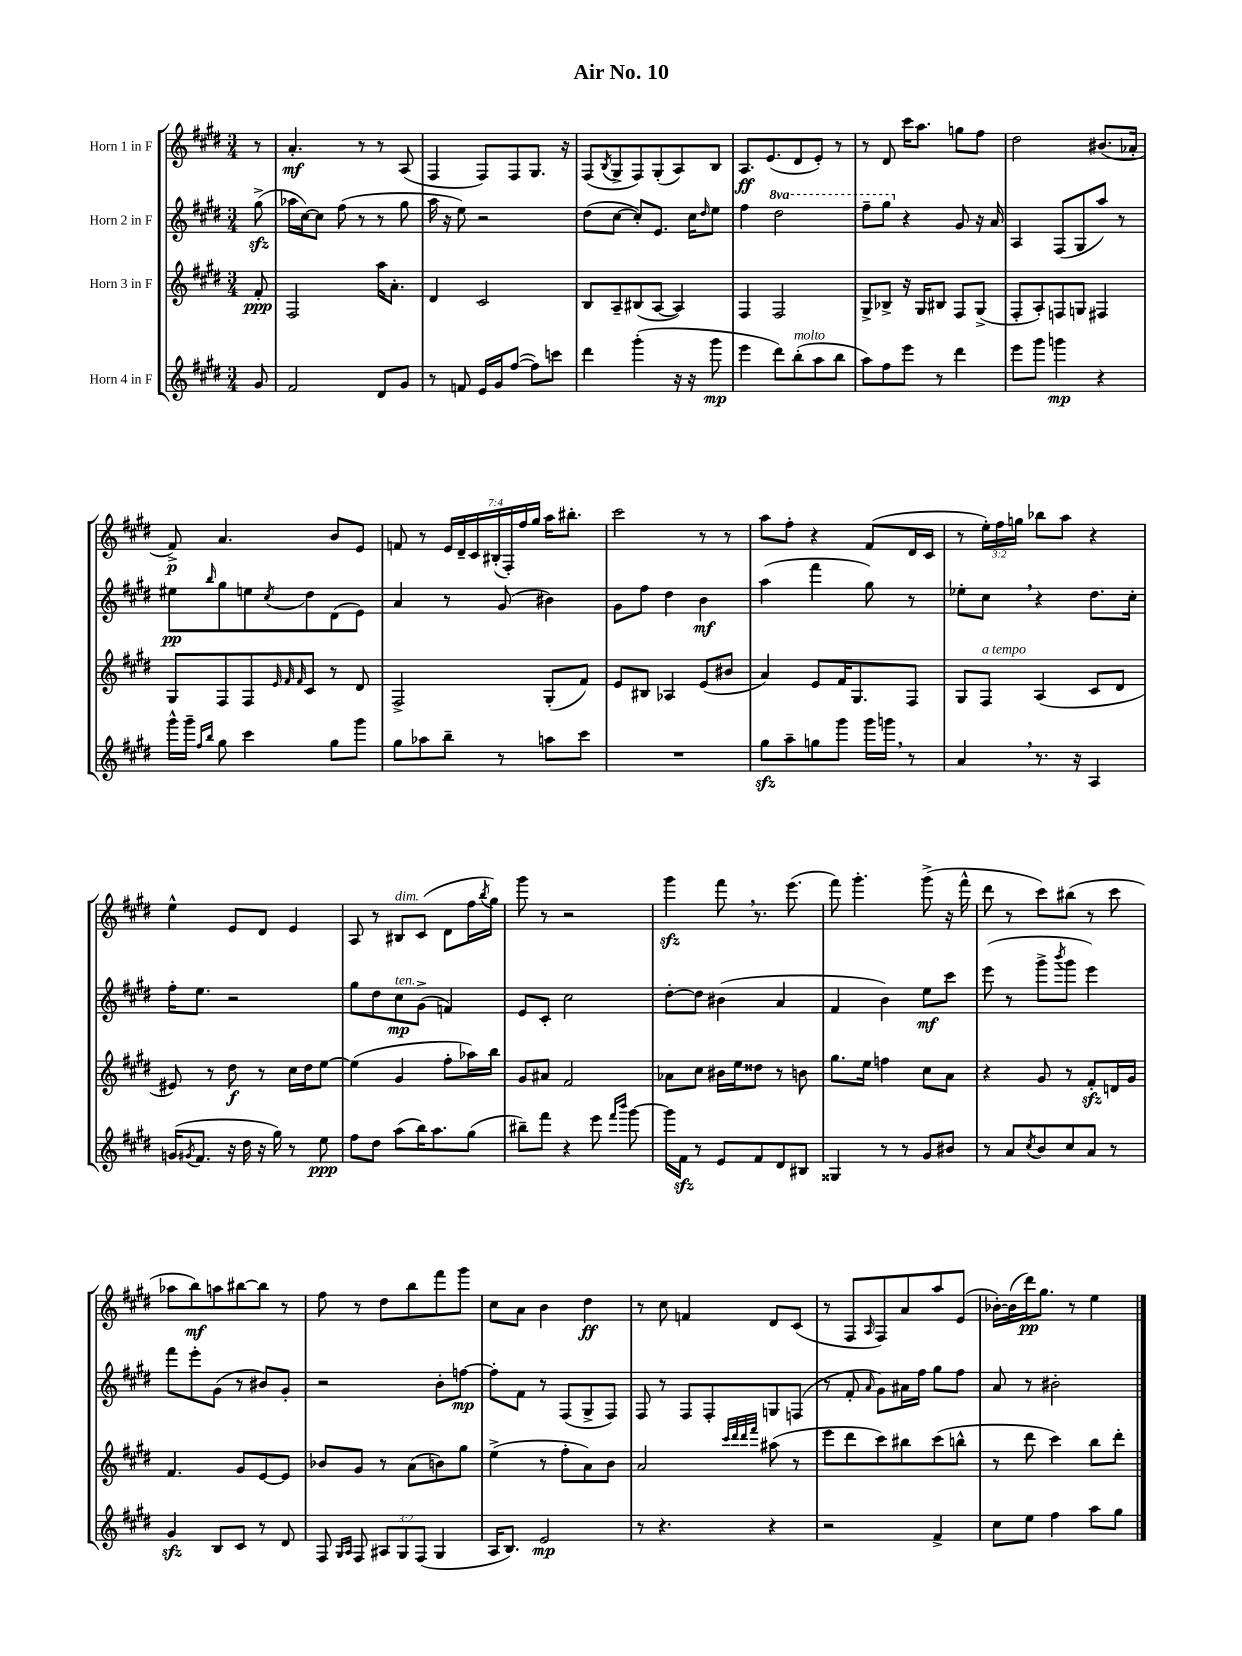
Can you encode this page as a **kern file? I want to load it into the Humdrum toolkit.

**kern	**kern	**kern	**kern
*staff4	*staff3	*staff2	*staff1
*clefG2	*clefG2	*clefG2	*clefG2
*k[f#c#g#d#]	*k[f#c#g#d#]	*k[f#c#g#d#]	*k[f#c#g#d#]
*M3/4	*M3/4	*M3/4	*M3/4
8g#	8f#'	(8gg#^	8r
=	=	=	=
2f#	2F#	16aa-	4.a'
.	.	[16cc#)	.
.	.	8cc#]	.
.	.	(8ff#	.
.	.	8r	8r
8d#	16aa	8r	8r
.	8.a'	.	.
8g#	.	8gg#	(8A
=	=	=	=
8r	4d#	16aa	4F#
.	.	16r	.
8f	.	8ee)	.
16e	2c#	2r	8F#)
16g#	.	.	.
([8ff#	.	.	8F#
8ff#])	.	.	8.G#
8ccc	.	.	.
.	.	.	16r
=	=	=	=
4ddd#	8B	(8dd#	(8F#
.	.	.	8qB
.	8A~	[8cc#	8G#^
(4ggg#'	(8B#	8cc#'])	8F#)
.	[8A	8.e	(8G#'
16r	4A])	.	8A)
16r	.	16cc#	.
.	.	16qqdd#	.
8ggg#	.	8ee	8B
=	=	=	=
4eee	4F#	4ff#	8.A
.	.	.	(8.e
8ddd#)	2F#	2ddd#	.
(8bb'	.	.	8d#
8aa	.	.	8e')
8bb	.	.	8r
=	=	=	=
8aa)	8G#^	8fff#~	8r
8ff#	8B-^	8ggg#	8d#
8eee	16r	4r	16ccc#
.	16G#	.	8.aa
8r	8B#	.	.
4ddd#	8F#	8g#	8gg
.	(8G#^	16r	8ff#
.	.	16a	.
=	=	=	=
8eee	8F#'	4A	2dd#
8ggg#	8A')	.	.
4ggg	8F	(8F#	.
.	8G	8G#	.
4r	4F#	8aa)	(8.b#
.	.	8r	.
.	.	.	16a-'
=	=	=	=
16ggg#^^	8G#	8ee#	8f#^)
16ggg#~	.	.	.
16qqff#	.	.	.
16qqbb	.	16qqbb	.
8gg#	8F#	8gg#	4.a
4ccc#	8F#	8ee	.
.	32qqe	.	.
.	32qqf#	.	.
.	32qqf#	8qcc#	.
.	8c#	8dd#	.
8gg#	8r	(8d#	8b
8ggg#	8d#	8e)	8e
=	=	=	=
8gg#	2F#^	4a	8f
8aa-	.	.	8r
8bb~	.	8r	28e
.	.	.	28d#~
.	.	.	28c#
.	.	.	(28B#'
8r	.	(8g#	.
.	.	.	28F#')
.	.	.	28ff#
.	.	.	28gg#
8aa	(8G#'	4b#)	16aa
.	.	.	8.bb#'
8ccc#	8f#)	.	.
=	=	=	=
2.r	8e	8g#	2ccc#
.	8B#	8ff#	.
.	4A-	4dd#	.
.	(8e	4b	8r
.	8b#	.	8r
=	=	=	=
8gg#	4a)	(4aa	8aa
8aa~	.	.	8ff#'
8gg	8e	4fff#	4r
8ggg#	16f#	.	.
.	8.G#	.	.
16ggg#	.	8gg#)	(8f#
16ggg	.	.	.
8r	8F#	8r	16d#
.	.	.	16c#
=	=	=	=
4a	8G#	8ee-'	8r
.	8F#	8cc#	24ee')
.	.	.	24ff#
.	.	.	24gg
8.r	(4A	4r	8bb-
.	.	.	8aa
16r	.	.	.
4A	8c#	8.dd#	4r
.	8d#	.	.
.	.	16cc#'	.
=	=	=	=
(16g	8e#)	16ff#'	4ee^^
8qg#	.	.	.
8.f#	.	8.ee	.
.	8r	.	.
16r	8dd#	2r	8e
16dd#	.	.	.
16r	8r	.	8d#
16gg#)	.	.	.
8r	16cc#	.	4e
.	16dd#	.	.
8ee	[8ee	.	.
=	=	=	=
8ff#	(4ee]	8gg#	8A
8dd#	.	8dd#	8r
(8aa	4g#	8cc#	8B#
16bb)	.	(8g#^	(8c#
8.aa	.	.	.
.	8ff#'	4f)	8d#
(8gg#	16aa-)	.	16ff#
.	.	.	8qbb
.	16bb	.	16gg#)
=	=	=	=
8bb#~)	8g#	8e	8ggg#
8fff#	8a#	8c#'	8r
4r	2f#	2cc#	2r
8eee	.	.	.
16qqfff#	.	.	.
16qqbbb	.	.	.
[8ggg#	.	.	.
=	=	=	=
16ggg#]	8a-	[8dd#'	4ggg#
16f#	.	.	.
8r	8cc#	8dd#]	.
8e	16b#	(4b#	8fff#
.	16ee	.	.
8f#	8dd##	.	8.r
8d#	8r	4a	.
.	.	.	(8.eee
8B#	8b	.	.
=	=	=	=
4G##	8.gg#	4f#	8fff#)
.	.	.	4.ggg#'
.	16ee	.	.
8r	4ff	4b)	.
8r	.	.	.
8g#	8cc#	8ee	(8ggg#^
8b#	8a	8ccc#	16r
.	.	.	16fff#^^
=	=	=	=
8r	4r	(8eee	8ddd#
8a	.	8r	8r
8qcc#	.	.	.
8b	8g#	8ggg#^	8ccc#)
.	.	8qbbb	.
8cc#	8r	8ggg#	(8bb#
8a	8f#'	4eee)	8r
8r	16d	.	8ccc#
.	16g#	.	.
=	=	=	=
4g#	4.f#	8fff#	8aa-
.	.	8eee'	8bb)
8B	.	(8g#	8aa
8c#	8g#	8r	[8bb#
8r	[8e	8b#)	8bb#]
8d#	8e]	8g#'	8r
=	=	=	=
8F#	8b-	2r	8ff#
16qqG#	.	.	.
16qqA	.	.	.
8F#	8g#	.	8r
12A#	8r	.	8dd#
12G#	.	.	.
.	(8a	.	8bb
(12F#	.	.	.
4G#	8b)	8b'	8fff#
.	8gg#	[8ff	8ggg#
=	=	=	=
16A	(4ee^	8ff']	8cc#
8.B)	.	.	.
.	.	8f#	8a
2e	8r	8r	4b
.	8ff#'	(8F#	.
.	8a)	8G#^	4dd#
.	8b	8F#)	.
=	=	=	=
8r	2a	8F#	8r
4.r	.	8r	8cc#
.	.	8F#	4f
.	.	8F#'	.
.	32qqccc#	.	.
.	32qqddd#	.	.
.	32qqddd#	.	.
.	32qqfff#	.	.
4r	(8aa#	8G	8d#
.	8r	(8F	(8c#
=	=	=	=
2r	8eee	8r	8r
.	8ddd#	8f#'	8F#
.	.	16qqa	16qqA
.	8ccc#)	8g#)	8F#)
.	8bb#	16a#	8a
.	.	16ff#	.
4f#^	(8ccc#	8gg#	8aa
.	8bb^^	8ff#	(8e
=	=	=	=
8cc#	8r	8a	[16b-')
.	.	.	(16b-]
8ee	8ddd#	8r	16ddd#)
.	.	.	8.gg#
4ff#	4ccc#)	2b#'	.
.	.	.	8r
8aa	8bb	.	4ee
8gg#	8ddd#'	.	.
==	==	==	==
*-	*-	*-	*-
